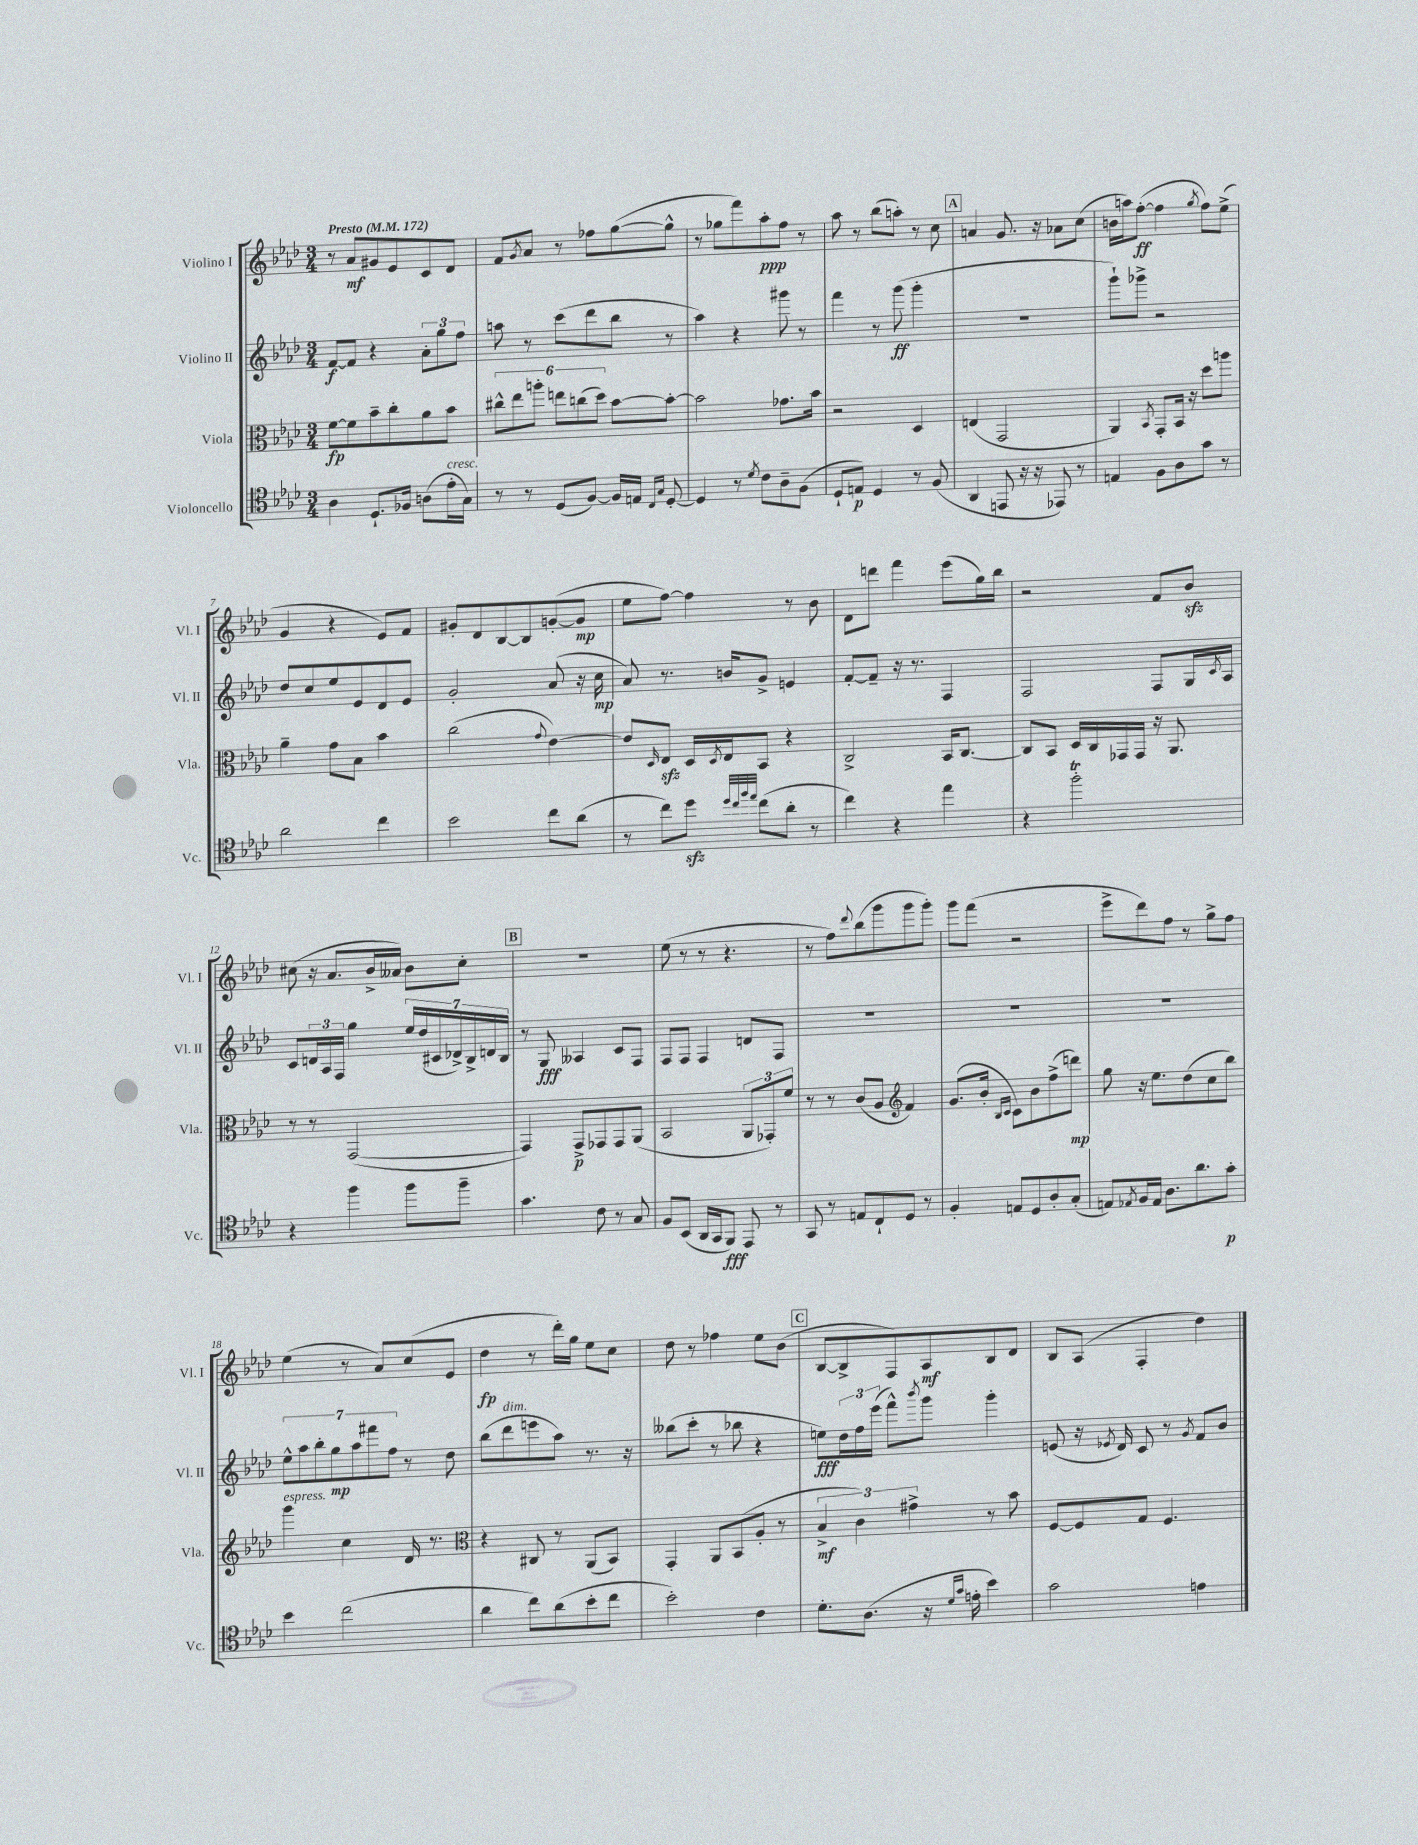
<<
\new StaffGroup <<
\new Staff = "s0" \with { instrumentName = "Violino I" shortInstrumentName = "Vl. I" } {
    \clef treble \key aes \major \numericTimeSignature \time 3/4 \tempo "Presto" 4 = 172
    r8 aes'8\mf gis'8 ees'8 c'8 des'8 |
    f'8 \acciaccatura { g'8 } aes'8 r8 fes''8 g''8~( g''8-^ |
    r8 ges''8 f'''8) aes''8-.\ppp f''8 r8 |
    aes''8 r8 bes''8( a''8-.) r8 c''8 |
    \mark \markup { \box "A" } a'4 g'8. r16 aes'8 c''8( |
    b'16 a''16) f''8~-.\ff( f''4 \acciaccatura { g''8 } f''8) ees''8->( |
    g'4 r4 ees'8) f'8 |
    gis'8-. des'8 bes8~ bes8 g'8~-.( g'8\mp |
    ees''8 f''8~) f''4 r8 bes'8 |
    des'8 d'''8 f'''4 ees'''8( g''16) bes''16 |
    r2 f'8 bes'8\sfz |
    cis''8( r16 aes'8. bes'16-> aeses'16) bes'8 cis''8-. |
    \mark \markup { \box "B" } R2. |
    ees''8( r8 r8 r4. |
    r8 f''8) \appoggiatura { des'''8 } bes''8( g'''8 g'''8 g'''8-.) |
    g'''8 f'''8( r2 |
    ees'''8-> des'''8) f''8 r8 g''8-> f''8 |
    ees''4( r8 aes'8) c''8( ees'8 |
    des''4\fp r8 des'''16-.) g''16 ees''8 c''8 |
    des''8 r8 fes''4 ees''8 bes'8( |
    \mark \markup { \box "C" } bes8~ bes8-> f8) aes8\mf bes8 des'8 |
    bes8 aes8( f4-. des''4) \bar "|." |
}
\new Staff = "s1" \with { instrumentName = "Violino II" shortInstrumentName = "Vl. II" } {
    \clef treble \key aes \major \numericTimeSignature \time 3/4
    f'8~\f f'8 r4 \tuplet 3/2 { aes'8-. g''8 f''8 } |
    a''8 r8 c'''8( des'''8 bes''8 r8 |
    aes''4) r4 gis'''8 r8 |
    f'''4 r8 g'''8\ff( g'''4-. |
    \mark \markup { \box "A" } R2. |
    g'''8-!) ges'''8-> r2 |
    des''8 c''8 ees''8 ees'8 des'8 ees'8 |
    g'2-. aes'8( r16 c''16\mp |
    aes'8) r8. b'16 g'8-> e'4 |
    f'8~-. f'8-- r16 r8. f4 |
    f2 f8 g16 \acciaccatura { c'8 } aes16 |
    c'8 \tuplet 3/2 { d'16 aes16 f16 } g''4 \tuplet 7/4 { ees''16 des''16( cis'16 des'16->) bes16-> d'16 bes16 } |
    \mark \markup { \box "B" } r8 g8\fff aeses4 c'8 f8 |
    f8 f8 f4 d'8 f8 |
    R2. |
    R2. |
    R2. |
    \tuplet 7/4 { ees''8-^ aes''8 bes''8-. g''8\mp aes''8 fis'''8 f''8 } r8 des''8 |
    bes''8( des'''8^\markup { \italic "dim." } e'''8 aes''8) r8. r16 |
    beses''8( c'''8-. r8 bes''8 r4 |
    \mark \markup { \box "C" } e''8\fff) \tuplet 3/2 { des''16 f''16 ees'''16( } f'''8-^) \acciaccatura { bes'''8 } g'''8 g'''4-. |
    e'8( r16 \acciaccatura { ees'8 } des'16) c'8 r8 \acciaccatura { g'8 } f'8 bes'8 \bar "|." |
}
\new Staff = "s2" \with { instrumentName = "Viola" shortInstrumentName = "Vla." } {
    \clef alto \key aes \major \numericTimeSignature \time 3/4
    f'8~\fp f'8 bes'8-- c''8-. aes'8 bes'8 |
    \tuplet 6/4 { cis''8-^ ees''8 a''8-. e''8 c''8( des''8) } bes'8~ bes'8~-. |
    bes'2 ges'8. bes'16 |
    r2 des4 |
    \mark \markup { \box "A" } e4( g,2 |
    aes,4) \acciaccatura { bes,8 } g,8-. bes,16 r16 des''8 a''8 |
    aes'4-- g'8 bes8 bes'4 |
    c''2( \appoggiatura { g'8 } ees'4~) |
    ees'8 \grace { des16 } ees8\sfz des16 \acciaccatura { des8 } ees16 bes,8 r4 |
    c2-> bes,16 c8.~ |
    c8 bes,8 des16 c16 ges,16 ges,16 r16 aes,8. |
    r8 r8 g,2~( |
    \mark \markup { \box "B" } g,4) g,8->\p ges,8 ges,8 aes,8( |
    bes,2 \tuplet 3/2 { aes,8 ges,8-.) f'8 } |
    r8 r8 c'8( aes8 \clef treble f'4) |
    g'8.( bes'16-. \grace { bes16 c'16 } c'8) bes'8 f''8->( d'''8\mp) |
    g''8 r16 ees''8. des''8( c''8 bes''8) |
    g'''4^\markup { \italic "espress." } c''4 des'16 r8. |
    \clef alto r4 cis8 r8 aes,8( bes,8) |
    g,4-. aes,8 bes,8( aes8-. r8 |
    \mark \markup { \box "C" } \tuplet 3/2 { bes4->\mf c'4) gis'4-> } r8 bes'8 |
    f8~ f8 g8 f4. \bar "|." |
}
\new Staff = "s3" \with { instrumentName = "Violoncello" shortInstrumentName = "Vc." } {
    \clef tenor \key aes \major \numericTimeSignature \time 3/4
    aes4 des8.-! fes16 a8( ees'16-.^\markup { \italic "cresc." } g16) |
    r8 r8 des8( f8~) f16 e16 \grace { c16 g16 } des8~-. |
    des4 r8 \acciaccatura { des'8 } c'8 aes8-- f8( |
    des8-! e8\p) des4 r8 f8( |
    \mark \markup { \box "A" } aes,4 e,8 r16 r16 ees,8) r8 |
    e4 f8 aes8 g'8 r8 |
    aes'2 c''4 |
    bes'2 c''8 aes'8( |
    r8 c''8) des''8\sfz \grace { des''32 c''32 f''32 ees''32 } c''8( aes'8-. r8 |
    c''4) r4 ees''4 |
    r4 f''2-.\trill |
    r4 f''4 f''8 f''8-- |
    \mark \markup { \box "B" } g'4. c'8 r8 g8 |
    f8 bes,8( aes,16 g,16 f,8\fff) ees,8 r8 |
    g,8 r8 e8 c8-! des8 r8 |
    f4-. e8 des8 aes8-. g8-.( |
    e8) \acciaccatura { ees8 } f16 ees16 aes8. aes'8. g'8-.\p |
    bes'4 c''2( |
    aes'4 c''8) aes'8( bes'8-. c''8 |
    bes'2-.) c'4 |
    \mark \markup { \box "C" } des'8.-. aes8.( r16 \grace { des'16 g'16 } e'16-. bes'4) |
    g'2 e'4 \bar "|." |
}
>>
>>
